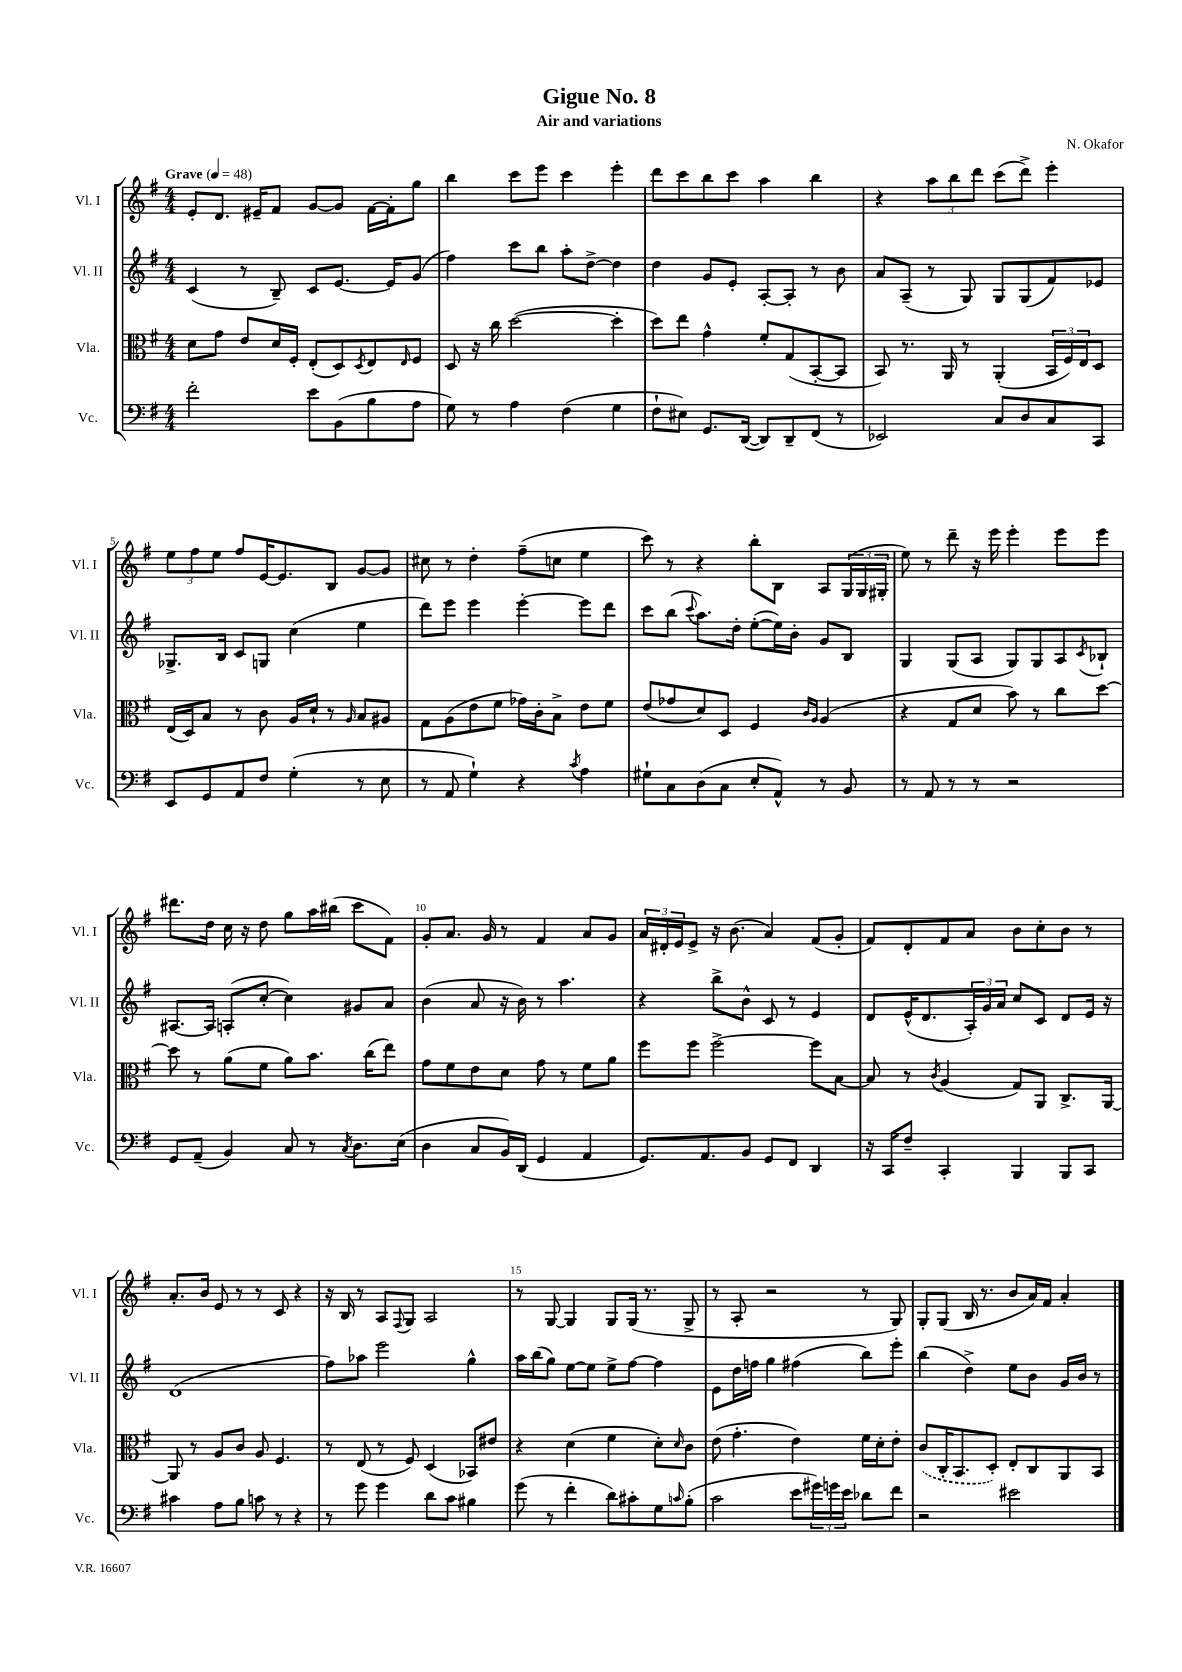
\header { title = "Gigue No. 8" composer = "N. Okafor" subtitle = "Air and variations" }
<<
\new StaffGroup <<
\new Staff = "s0" \with { instrumentName = "Vl. I" shortInstrumentName = "Vl. I" } {
    \clef treble \key g \major \numericTimeSignature \time 4/4 \tempo "Grave" 4 = 48
    e'8-. d'8. eis'16-- fis'8 g'8~ g'8 fis'16~ fis'16-. g''8 |
    b''4 c'''8 e'''8 c'''4 e'''4-. |
    d'''8 c'''8 b''8 c'''8 a''4 b''4 |
    r4 \tuplet 3/2 { a''8 b''8 d'''8 } c'''8( d'''8->) e'''4-. |
    \tuplet 3/2 { e''8 fis''8 e''8 } fis''8 e'16~ e'8. b8 g'8~ g'8 |
    cis''8 r8 d''4-. fis''8--( c''8 e''4 |
    c'''8) r8 r4 b''8-. b8 a8 \tuplet 3/2 { g16( g16 gis16-. } |
    e''8) r8 d'''8-- r16 e'''16 e'''4-. e'''8 e'''8 |
    dis'''8. d''16 c''16 r16 d''8 g''8 a''16 bis''16( c'''8 fis'8) |
    g'8-. a'8. g'16 r8 fis'4 a'8 g'8 |
    \tuplet 3/2 { a'16 dis'16-. e'16 } e'8-> r16 b'8.( a'4) fis'8( g'8-. |
    fis'8) d'8-. fis'8 a'8 b'8 c''8-. b'8 r8 |
    a'8.-. b'16 e'8 r8 r8 c'8 r4 |
    r16 b16 r8 a8 \appoggiatura { fis8 } g8 a2 |
    r8 g8~ g4 g8 g16( r8. g8-> |
    r8 a8-. r2 r8 g8) |
    g8-. g8( b16 r8. b'8 a'16) fis'16 a'4-. \bar "|." |
}
\new Staff = "s1" \with { instrumentName = "Vl. II" shortInstrumentName = "Vl. II" } {
    \clef treble \key g \major \numericTimeSignature \time 4/4
    c'4( r8 b8--) c'8 e'8.~ e'16 g'8( |
    fis''4) c'''8 b''8 a''8-. d''8~-> d''4 |
    d''4 g'8 e'8-. a8~-. a8-. r8 b'8 |
    a'8 a8--( r8 g8) g8 g8( fis'8) ees'8 |
    ges8.-> b16 c'8 g8 c''4( e''4 |
    d'''8) e'''8 e'''4 e'''4~-. e'''8 d'''8 |
    c'''8 b''8( \appoggiatura { c'''8 } a''8.) d''16-. e''8~-.( e''16) b'16-. g'8 b8 |
    g4 g8( a8 g8) g8 a8 \acciaccatura { c'8 } bes8-! |
    ais8.~ ais16 a8-.( c''8~-. c''4) gis'8 a'8 |
    b'4( a'8 r16 b'16) r8 a''4. |
    r4 b''8-> b'8-^ c'8 r8 e'4 |
    d'8 e'16-^( d'8. \tuplet 3/2 { a16-.) g'16 a'16 } c''8 c'8 d'8 e'16 r16 |
    d'1( |
    fis''8) aes''8 e'''2 g''4-^ |
    a''16 b''16( g''8) e''8~ e''8 e''8-> fis''8~ fis''4 |
    e'8 d''16 f''16 g''4 fis''4( b''8) e'''8-. |
    b''4( d''4->) e''8 b'8 g'16 b'16 r8 \bar "|." |
}
\new Staff = "s2" \with { instrumentName = "Vla." shortInstrumentName = "Vla." } {
    \clef alto \key g \major \numericTimeSignature \time 4/4
    d'8 g'8 e'8 d'16 fis16-. e8-.( d8) \acciaccatura { d8 } e8 \grace { e16 } fis8 |
    d8 r16 c''16 d''2~( d''4-. |
    d''8) e''8 g'4-^ fis'8-. g8( b,8~-. b,8 |
    b,8) r8. a,16 r8 a,4-.( \tuplet 3/2 { b,16 fis16) e16 } d8 |
    e16( d16) b8 r8 c'8 a16 d'16-! r8 \grace { a16 } b8 ais8 |
    g8 a8( e'8 fis'8 ges'16) c'16-. b8-> e'8 fis'8 |
    e'8( ges'8 d'8) d8 fis4 \grace { c'16 a16 } a4( |
    r4 g8 d'8 b'8) r8 c''8 d''8~ |
    d''8 r8 a'8( fis'8 a'8) b'8. c''16( e''8) |
    g'8 fis'8 e'8 d'8 g'8 r8 fis'8 a'8 |
    fis''8 fis''8 fis''2~-> fis''8 b8~ |
    b8 r8 \acciaccatura { c'8 } a4( g8) a,8 c8.-> a,16~ |
    a,8 r8 a8 c'8 a8 fis4. |
    r8 e8( r8 fis8) d4( bes,8) eis'8 |
    r4 d'4( fis'4 d'8-.) \grace { d'16 } c'8 |
    e'8( g'4.-. e'4) fis'16 d'16-. e'8-. |
    \once \slurDashed c'8( c16-. b,8. d8-.) e8-. c8 a,8 b,8 \bar "|." |
}
\new Staff = "s3" \with { instrumentName = "Vc." shortInstrumentName = "Vc." } {
    \clef bass \key g \major \numericTimeSignature \time 4/4
    fis'2-. e'8 b,8( b8 a8 |
    g8) r8 a4 fis4( g4 |
    fis8-! eis8) g,8. d,16~( d,8) d,8-- fis,8( r8 |
    ees,2) c8 d8 c8 c,8 |
    e,8 g,8 a,8 fis8 g4-.( r8 e8 |
    r8 a,8 g4-!) r4 \acciaccatura { c'8 } a4 |
    gis8-! c8 d8( c8 e8-. a,8-^) r8 b,8 |
    r8 a,8 r8 r8 r2 |
    g,8 a,8--( b,4) c8 r8 \acciaccatura { c8 } d8. e16( |
    d4 c8 b,16) d,16( g,4 a,4 |
    g,8.) a,8. b,8 g,8 fis,8 d,4 |
    r16 c,16 fis8-- c,4-. b,,4 b,,8 c,8 |
    cis'4 a8 b8 c'8 r8 r4 |
    r8 g'8 g'4 d'8 c'8 bis4 |
    g'8( r8 fis'4-. d'8) cis'8-. g8 \grace { c'16 } b8-.( |
    c'2 e'8 \tuplet 3/2 { gis'16) g'16 e'16 } des'8 fis'8 |
    r2 eis'2 \bar "|." |
}
>>
>>
\layout { \context { \Score \override BarNumber.break-visibility = ##(#f #t #t) barNumberVisibility = #(every-nth-bar-number-visible 5) } }
